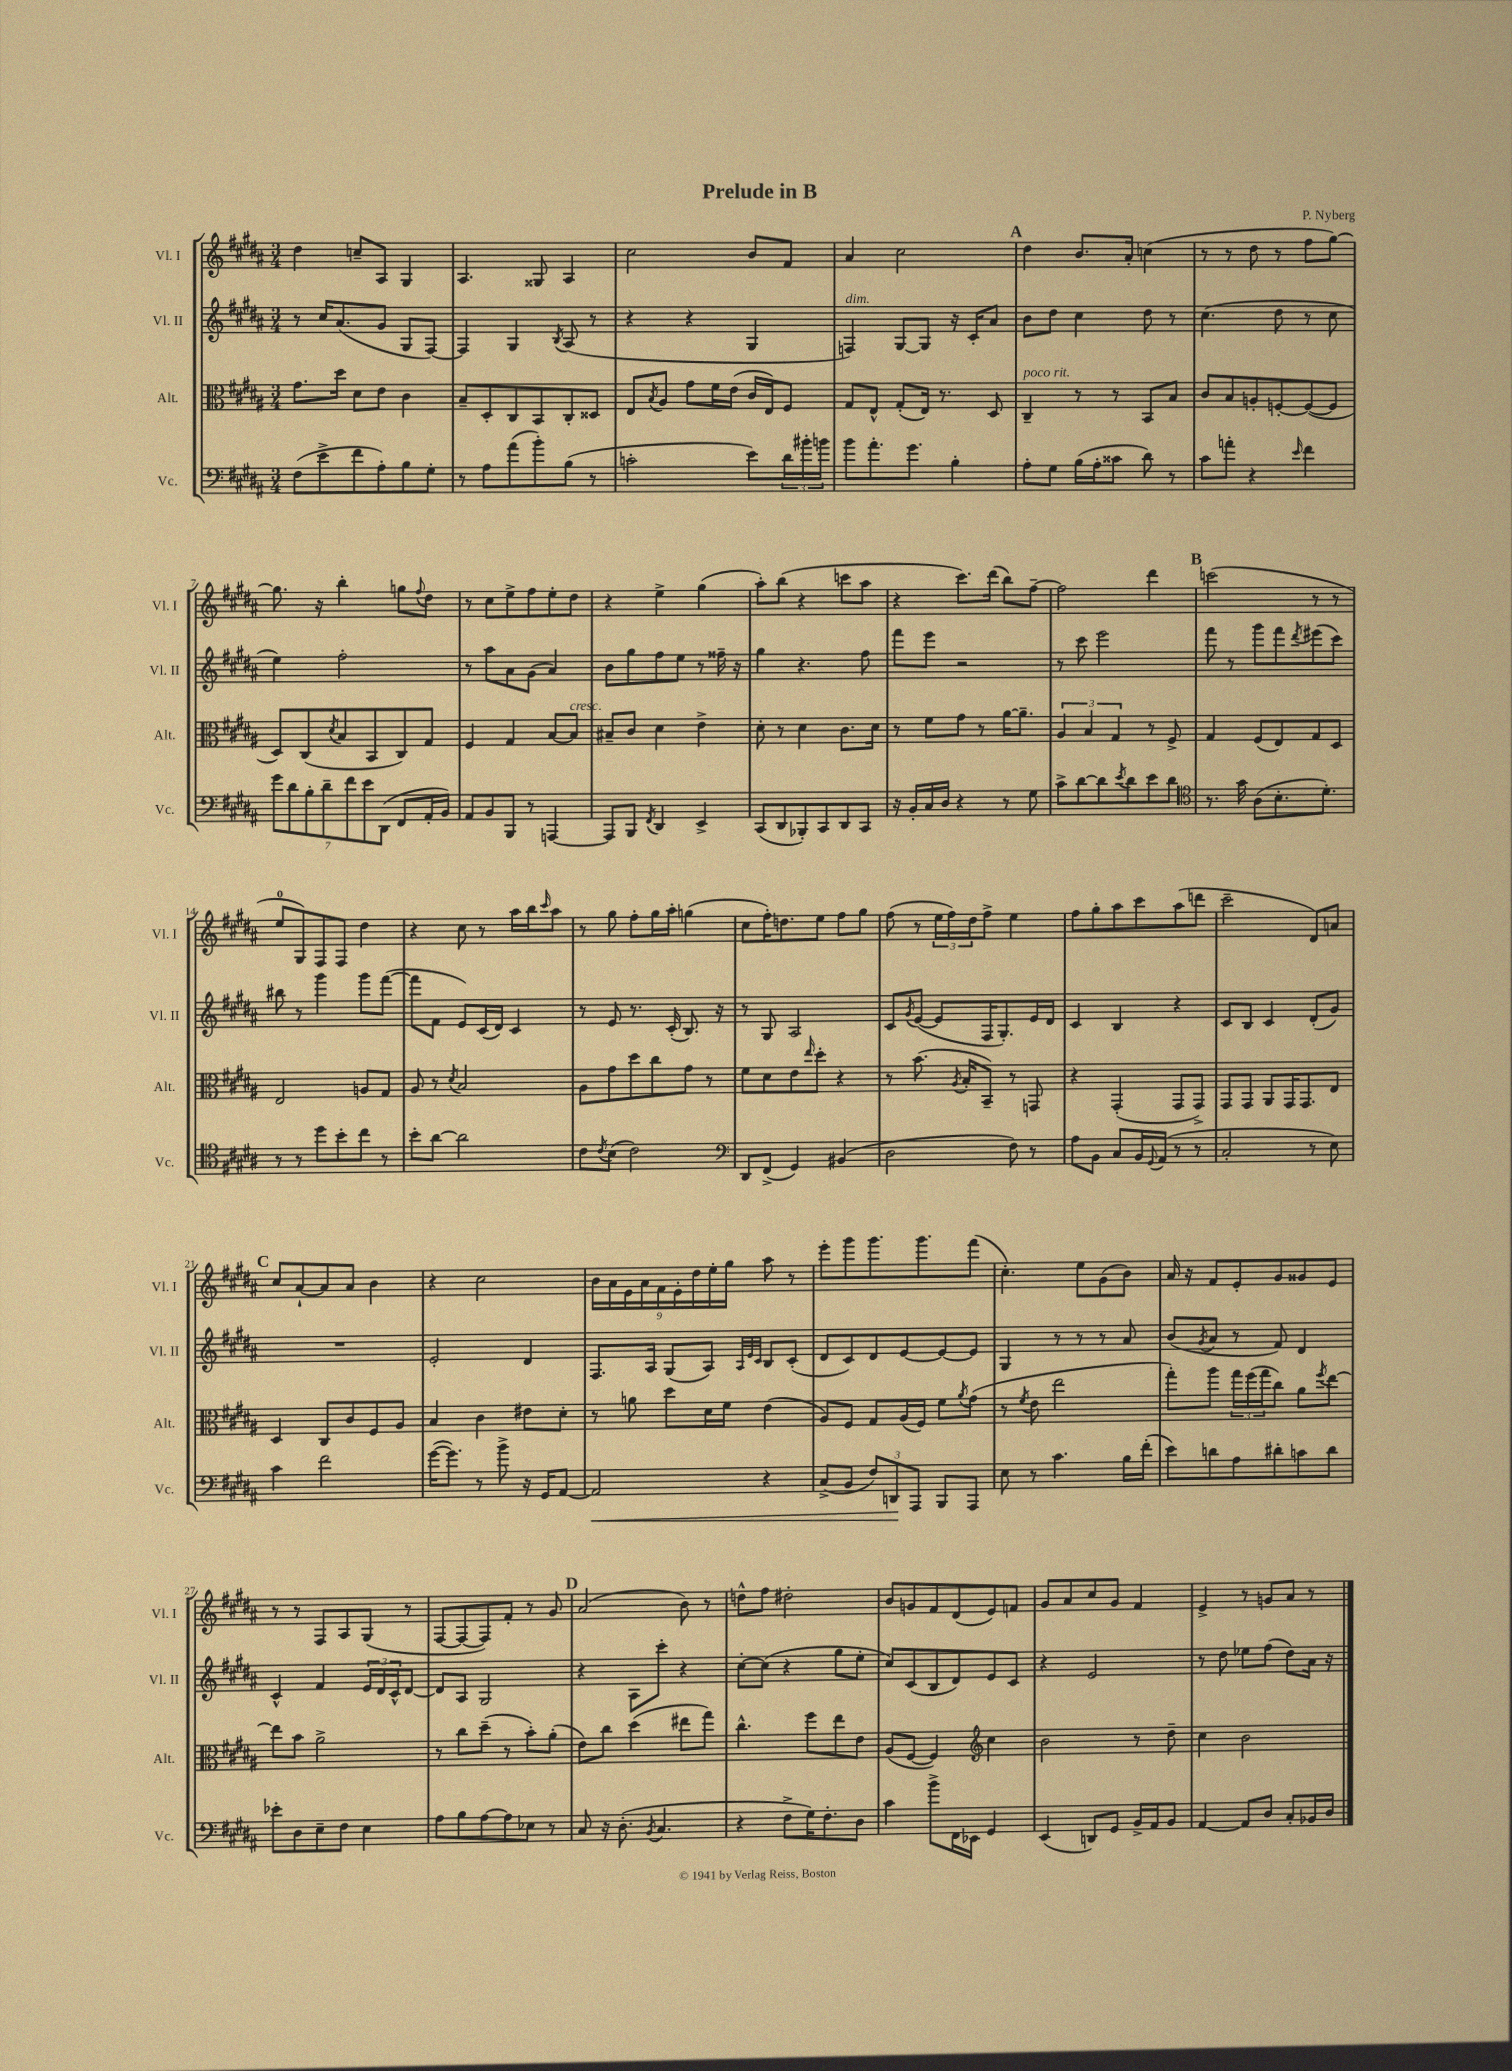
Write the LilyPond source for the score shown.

\header { title = "Prelude in B" composer = "P. Nyberg" }
<<
\new StaffGroup <<
\new Staff = "s0" \with { instrumentName = "Vl. I" shortInstrumentName = "Vl. I" } {
    \clef treble \key b \major \numericTimeSignature \time 3/4
    dis''4 c''8-- ais8 gis4 |
    ais4. gisis8 ais4 |
    cis''2 b'8 fis'8 |
    ais'4 cis''2 |
    \mark \markup { \bold "A" } dis''4 b'8. ais'16-. c''4( |
    r8 r8 dis''8 r8 fis''8 gis''8~) |
    gis''8. r16 b''4-. g''8 \appoggiatura { fis''8 } dis''8 |
    r8 cis''8 e''8-> fis''8 e''8-. dis''8 |
    r4 e''4-> gis''4( |
    ais''8-.) b''8( r4 c'''8 ais''8 |
    r4 cis'''8.) dis'''16( b''8) fis''8~-- |
    fis''2 dis'''4 |
    \mark \markup { \bold "B" } c'''2( r8 r8 |
    e''8-0 gis8) fis8 fis8 dis''4 |
    r4 cis''8 r8 ais''16 b''16 \grace { cis'''16 } ais''8 |
    r8 gis''8 fis''8-. gis''16 ais''16-. g''4( |
    cis''8 fis''16-.) d''8. e''8 fis''8 gis''8 |
    fis''8( r8 \tuplet 3/2 { e''16 fis''16) dis''16 } fis''8-> e''4 |
    fis''8 gis''8-. ais''8 cis'''8 ais''8( d'''8 |
    cis'''2-- dis'8) a'8 |
    \mark \markup { \bold "C" } cis''8 ais'8~-! ais'8 ais'8 b'4 |
    r4 cis''2 |
    \tuplet 9/8 { b'16 ais'16 e'16 ais'16 fis'16 e'16-. dis''16 e''16-. gis''16 } ais''8 r8 |
    e'''8-. gis'''8 gis'''8. gis'''8. fis'''8( |
    cis''4.-.) e''8 gis'8( b'8) |
    ais'16 r16 fis'8 e'8-. gis'8 gisis'8 e'8 |
    r8 r8 fis8 ais8 gis8( r8 |
    fis8~ fis8~ fis8) fis'8-. r8 gis'8 |
    \mark \markup { \bold "D" } ais'2( b'8) r8 |
    d''8-^ fis''8 dis''2-. |
    b'8 g'8 fis'8 dis'8( e'8) f'8 |
    gis'8 ais'8 cis''8 gis'8 fis'4 |
    e'4-> r8 g'8 ais'8 r8 \bar "|." |
}
\new Staff = "s1" \with { instrumentName = "Vl. II" shortInstrumentName = "Vl. II" } {
    \clef treble \key b \major \numericTimeSignature \time 3/4
    r8 cis''16 ais'8.( gis'8 gis8 fis8~) |
    fis4 gis4 \acciaccatura { b8 } ais8( r8 |
    r4 r4 gis4 |
    f4^\markup { \italic "dim." }) gis8~ gis8 r16 cis'16-. ais'8 |
    \mark \markup { \bold "A" } b'8 dis''8 cis''4 dis''8 r8 |
    cis''4.( dis''8 r8 cis''8 |
    e''4) fis''2-. |
    r8 ais''8 ais'8 gis'8( ais'4) |
    b'8 gis''8 fis''8 e''8 r8 fisis''16-- r16 |
    gis''4 r4. fis''8 |
    fis'''8 e'''8 r2 |
    r8 cis'''8 e'''2 |
    \mark \markup { \bold "B" } fis'''8 r8 gis'''8 fis'''8 \acciaccatura { dis'''8 } eis'''8( cis'''8) |
    bis''8 r8 gis'''4 gis'''8 fis'''8~( |
    fis'''8 fis'8 e'8) cis'16( dis'16) cis'4 |
    r8 e'8 r8. cis'16-.( b8.) r16 |
    r8 gis8 ais2 |
    cis'8 \acciaccatura { gis'8 } e'8~( e'8 fis16 gis8.-.) e'16 dis'16 |
    cis'4 b4 r4 |
    cis'8 b8 cis'4 dis'8-.( gis'8) |
    \mark \markup { \bold "C" } R2. |
    e'2-. dis'4 |
    fis8. ais16 gis8( ais8) \grace { ais32 e'32 cis'32 } b8 cis'8-.( |
    dis'8 cis'8) dis'8 e'8~ e'8~ e'8 |
    gis4 r8 r8 r8 ais'8 |
    b'8( \acciaccatura { gis'8 } ais'8 r8 fis'8) dis'4 |
    cis'4-^ fis'4 \tuplet 3/2 { e'16 dis'16 cis'16-^ } dis'8~ |
    dis'8 ais8 gis2 |
    \mark \markup { \bold "D" } r4 ais8 cis'''8-. r4 |
    cis''8~-. cis''8( r4 gis''8 e''8-. |
    cis''8) cis'8( b8 dis'8) e'8 cis'8 |
    r4 e'2 |
    r8 dis''8 ees''8 fis''8( dis''8) ais'16 r16 \bar "|." |
}
\new Staff = "s2" \with { instrumentName = "Alt." shortInstrumentName = "Alt." } {
    \clef alto \key b \major \numericTimeSignature \time 3/4
    gis'8. dis''16 dis'8 e'8 cis'4 |
    b8-- dis8-. cis8 b,8 cis8-. disis8 |
    e8 \acciaccatura { b8 } ais8 gis'8 fis'16 e'16( cis'16 e16) fis8 |
    gis8 e8-^ gis8-.( e16) r8. dis8 |
    \mark \markup { \bold "A" } cis4--^\markup { \italic "poco rit." } r8 r8 b,8 b8 |
    cis'8 b8 a8-. f8~-. f8~( f8 |
    dis8) cis8( \acciaccatura { dis'8 } b8 b,8 cis8) gis8 |
    fis4 gis4 b8~ b8^\markup { \italic "cresc." } |
    bis8-- cis'8 dis'4 e'4-> |
    dis'8-. r8 dis'4 cis'8. dis'16 |
    r8 fis'8 gis'8 r8 ais'16~ ais'8.-- |
    \tuplet 3/2 { ais4 b4 gis4 } r8 fis8-> |
    \mark \markup { \bold "B" } gis4 fis8( e8) gis8 dis8 |
    e2 a8 gis8 |
    ais8 r8 \acciaccatura { dis'8 } b2 |
    ais8 gis'8 dis''8 cis''8 gis'8 r8 |
    fis'8 dis'8 e'8 \grace { e''16 } dis''8-. r4 |
    r8 b'8.( \acciaccatura { ais8 } b16-. b,8--) r8 g,8 |
    r4 gis,4-.( gis,8 gis,8->) |
    gis,8 gis,8 ais,8 gis,16 gis,8. e8 |
    \mark \markup { \bold "C" } dis4 cis8 cis'8 fis8 ais8 |
    b4 cis'4 eis'8 dis'8-. |
    r8 a'8 dis''8 dis'16 fis'16 e'4( |
    ais8) fis8 gis8 ais16( fis16) fis'8 \acciaccatura { ais'8 } gis'8( |
    r8 \acciaccatura { fis'8 } e'8 e''2 |
    gis''8-.) ais''8 \tuplet 3/2 { gis''16 fis''16( gis''16 } cis''8) ais'8 \acciaccatura { fis''8 } e''8~ |
    e''8 b'8 ais'2-> |
    r8 cis''8 dis''8--( r8 b'8-.) ais'8-.( |
    \mark \markup { \bold "D" } e'8) cis''8 dis''4( eis''8 gis''8) |
    cis''4.-^ fis''8 e''8 e'8 |
    ais8( fis8~ fis4) \clef treble cis''4 |
    b'2 r8 dis''8-- |
    cis''4 b'2 \bar "|." |
}
\new Staff = "s3" \with { instrumentName = "Vc." shortInstrumentName = "Vc." } {
    \clef bass \key b \major \numericTimeSignature \time 3/4
    fis8( e'8-> fis'8 ais8-.) b8 gis8-. |
    r8 ais8 ais'8( b'8-.) b8( r8 |
    c'2-. e'8) \tuplet 3/2 { dis'16 bis'16-. b'16 } |
    b'8 ais'8.-. gis'8. b4-. |
    \mark \markup { \bold "A" } ais8-. gis8 b16( ais16-. cisis'8 dis'8) r8 |
    cis'8 a'8-. r4 \grace { e'16 } fis'4 |
    \tuplet 7/4 { gis'8 dis'8 b8-. dis'8-- fis'8 e'8 dis,8( } fis,8 ais,16-. b,16) |
    ais,8 b,8 b,,8 r8 a,,4~ |
    a,,8 b,,8 \acciaccatura { fis,8 } dis,4 e,4-> |
    cis,8( dis,8 bes,,8-.) cis,8 dis,8 cis,8 |
    r16 b,16-. cis16 dis16 r4 r8 gis8 |
    cis'8-> dis'8~ dis'8 \acciaccatura { e'8 } dis'8 e'8 dis'8 |
    \mark \markup { \bold "B" } \clef tenor r8. gis'16 ais8( b8.-. dis'8.-.) |
    r8 r8 dis''8 b'8-. cis''8 r8 |
    b'8-. ais'8~ ais'2 |
    cis'8 \acciaccatura { cis'8 } b8( cis'2) |
    \clef bass dis,8 fis,8->( gis,4) bis,4( |
    dis2 fis8) r8 |
    ais8 b,8 cis8 b,16 \appoggiatura { gis,8 } ais,16( r8 r8 |
    cis2-. r8 e8) |
    \mark \markup { \bold "C" } cis'4 fis'2 |
    gis'16~( gis'8.) r8 b'8-> r16 gis,16 ais,8~ |
    ais,2\< r4 |
    cis8->( b,8 \tuplet 3/2 { fis8) d,8\! ais,,8 } b,,8 ais,,8 |
    e8 r8 cis'4. b16 fis'16-.( |
    e'8) d'8 ais8 dis'8-. c'8 dis'8 |
    ees'8-. dis8 e8-- fis8 e4 |
    ais8 b8 ais8~ ais8 ees8 r8 |
    \mark \markup { \bold "D" } cis8 r16 dis8.-.( \acciaccatura { b,8 } cis4. |
    r4 fis8-> gis16) fis8.-. dis8 |
    cis'4 b'8-> fis,16 ees,16 gis,4 |
    e,4( d,8) gis,8 b,16-> ais,16 b,8 |
    ais,4~ ais,8 dis8 cis8-. bes,16 dis16 \bar "|." |
}
>>
>>
